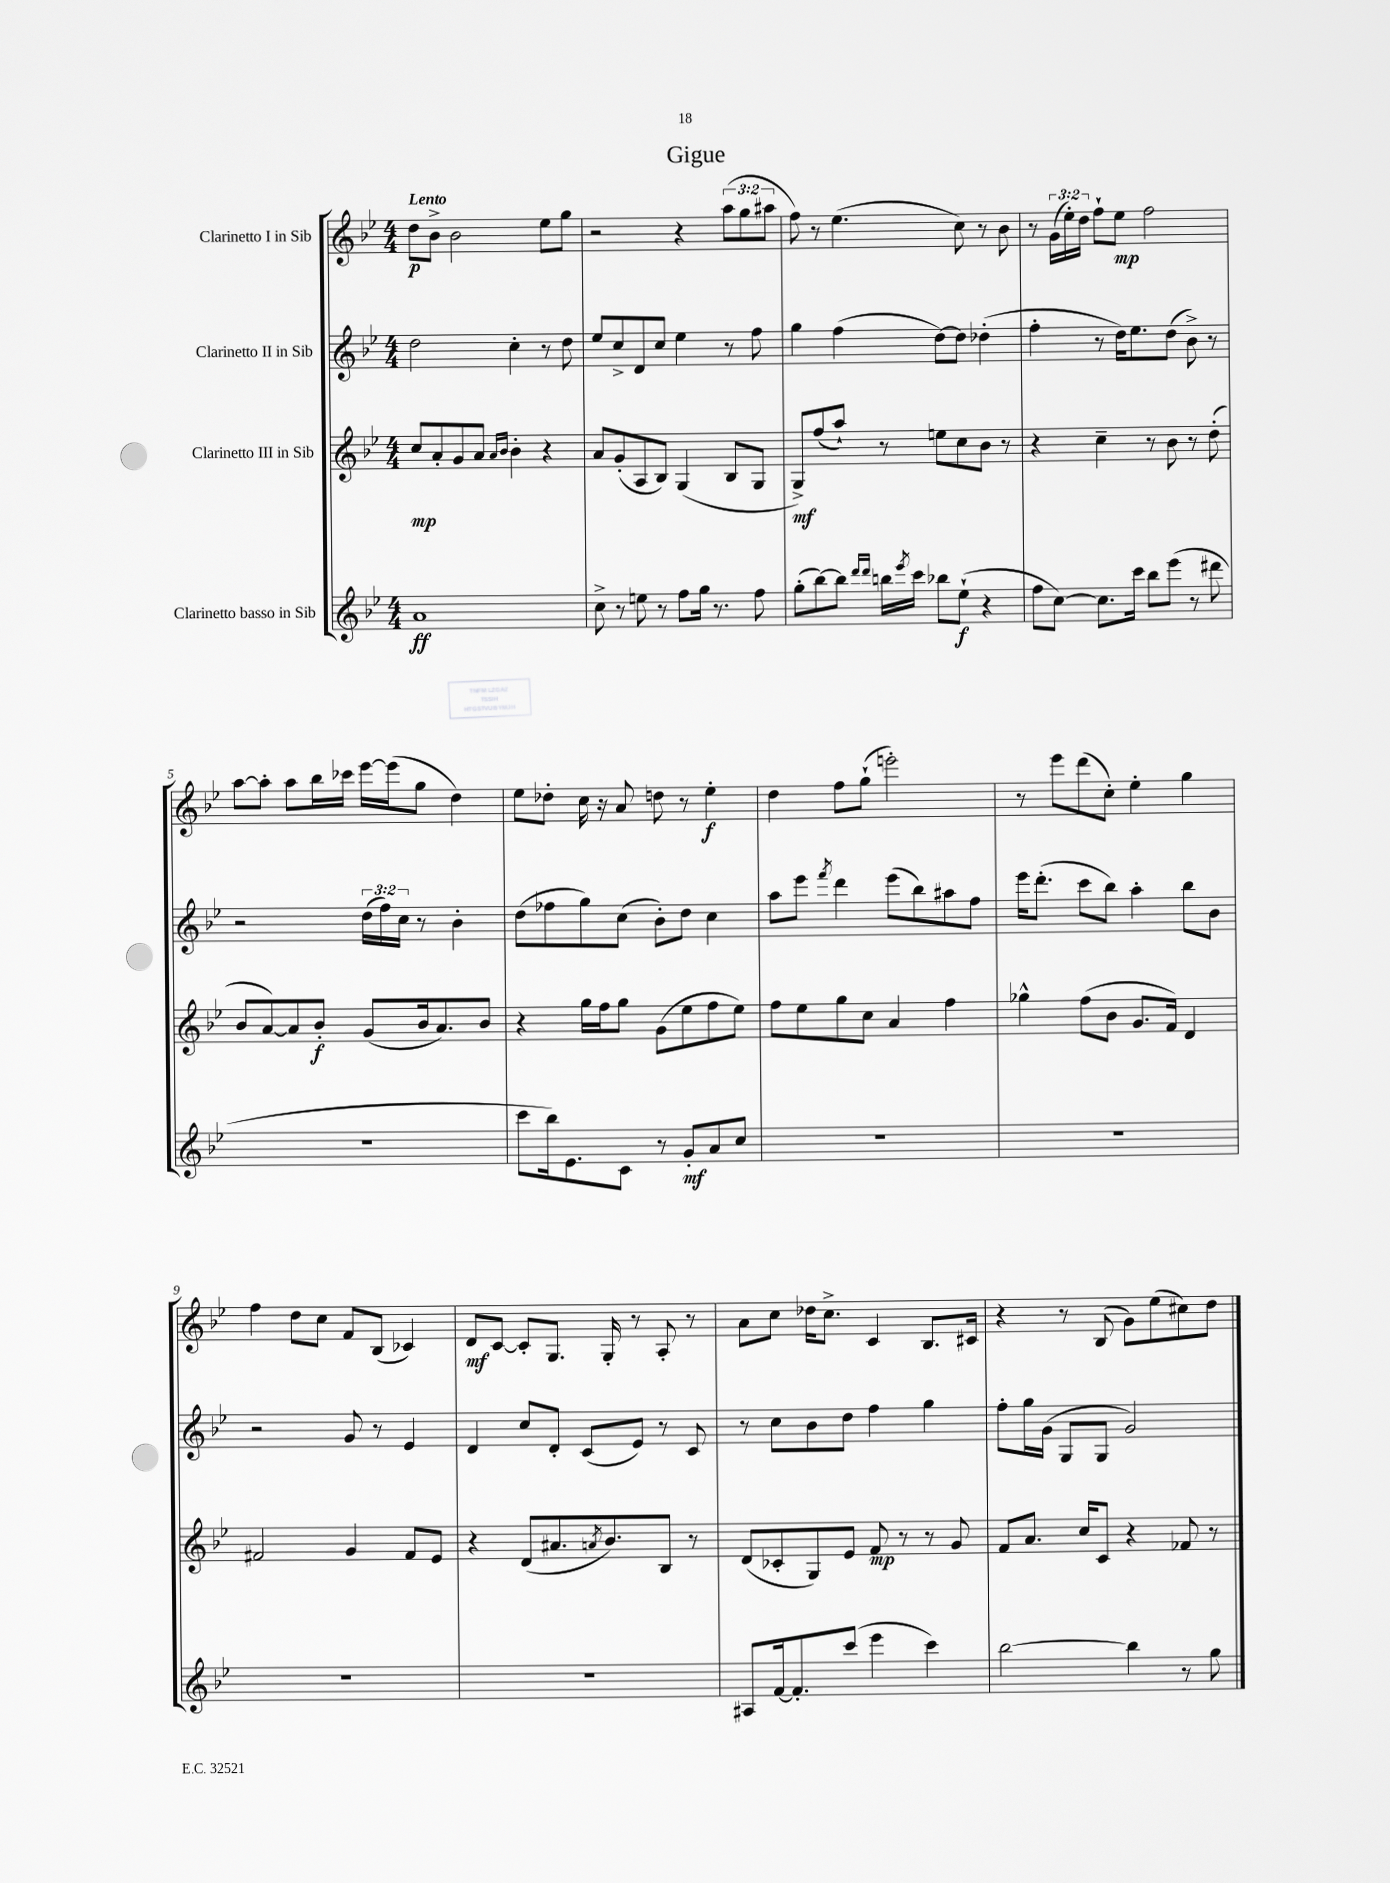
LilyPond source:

\header { title = "Gigue" }
<<
\new StaffGroup <<
\new Staff = "s0" \with { instrumentName = "Clarinetto I in Sib" } {
    \clef treble \key bes \major \numericTimeSignature \time 4/4 \override Staff.TupletNumber.text = #tuplet-number::calc-fraction-text \tempo "Lento"
    d''8\p bes'8-> bes'2 ees''8 g''8 |
    r2 r4 \tuplet 3/2 { a''8( g''8 ais''8 } |
    f''8) r8 ees''4.( c''8) r8 bes'8 |
    r8 \tuplet 3/2 { g'16( ees''16-.) d''16 } f''8-! ees''8\mp f''2 |
    a''8~ a''8-. a''8 bes''16 ces'''16 ees'''16~ ees'''16( g''8 d''4) |
    ees''8 des''8-. c''16 r16 a'8 d''8 r8 ees''4-.\f |
    d''4 f''8 g''8-!( e'''2-.) |
    r8 ees'''8 d'''8( c''8-.) ees''4-. g''4 |
    f''4 d''8 c''8 f'8 bes8( ces'4) |
    d'8\mf c'8~ c'8-. g8. g16-. r8 a8-. r8 |
    a'8 c''8 des''16 c''8.-> c'4 bes8. cis'16 |
    r4 r8 bes8( g'8) ees''8( cis''8) d''8 \bar "|." |
}
\new Staff = "s1" \with { instrumentName = "Clarinetto II in Sib" } {
    \clef treble \key bes \major \numericTimeSignature \time 4/4 \override Staff.TupletNumber.text = #tuplet-number::calc-fraction-text
    d''2 c''4-. r8 d''8 |
    ees''8 c''8-> d'8 c''8 ees''4 r8 f''8 |
    g''4 f''4( d''8~) d''8 des''4-.( |
    f''4-. r8 d''16) ees''8. d''8( bes'8->) r8 |
    r2 \tuplet 3/2 { d''16( f''16) c''16 } r8 bes'4-. |
    d''8( fes''8 g''8) c''8( bes'8-.) d''8 c''4 |
    a''8 ees'''8 \acciaccatura { f'''8 } d'''4 ees'''8( bes''8) ais''8 f''8 |
    ees'''16 d'''8.-.( c'''8 bes''8) a''4-. bes''8 bes'8 |
    r2 g'8 r8 ees'4 |
    d'4 c''8 d'8-. c'8( ees'8) r8 c'8 |
    r8 c''8 bes'8 d''8 f''4 g''4 |
    f''8-. g''16 g'16( g8 g8 g'2) \bar "|." |
}
\new Staff = "s2" \with { instrumentName = "Clarinetto III in Sib" } {
    \clef treble \key bes \major \numericTimeSignature \time 4/4
    c''8\mp a'8-. g'8 a'8 \grace { a'16 bes'16 } bes'4-. r4 |
    a'8 g'8-.( a8 bes8) g4( bes8 g8 |
    g8->\mf) f''8( a''8-!) r8 e''8 c''8 bes'8 r8 |
    r4 c''4-- r8 bes'8 r8 d''8-.( |
    bes'8 a'8~) a'8 bes'8-.\f g'8( bes'16 a'8.) bes'8 |
    r4 g''16 f''16 g''8 g'8( ees''8 f''8 ees''8) |
    f''8 ees''8 g''8 c''8 a'4 f''4 |
    ges''4-^ f''8( bes'8 g'8. f'16) d'4 |
    fis'2 g'4 fis'8 ees'8 |
    r4 d'8( ais'8. \acciaccatura { a'8 } bes'8.) bes8 r8 |
    d'8( ces'8-. g8) ees'8 f'8\mp r8 r8 g'8 |
    f'8 a'8. c''16 c'8 r4 fes'8 r8 \bar "|." |
}
\new Staff = "s3" \with { instrumentName = "Clarinetto basso in Sib" } {
    \clef treble \key bes \major \numericTimeSignature \time 4/4
    a'1\ff |
    c''8-> r8 e''8 r8 f''8 g''16 r8. f''8 |
    g''8-.( bes''8~) bes''8 \grace { d'''16 d'''16 } b''16 \acciaccatura { ees'''8 } c'''16 bes''8 ees''8-!\f( r4 |
    f''8 c''8~) c''8. c'''16 bes''8 ees'''8( r8 dis'''8 |
    r1 |
    c'''8 bes''16) ees'8. c'8 r8 g'8-.\mf a'8 c''8 |
    R1 |
    R1 |
    R1 |
    R1 |
    ais8 f'16~ f'8.-. c'''8( ees'''4 c'''4) |
    bes''2~ bes''4 r8 g''8 \bar "|." |
}
>>
>>
